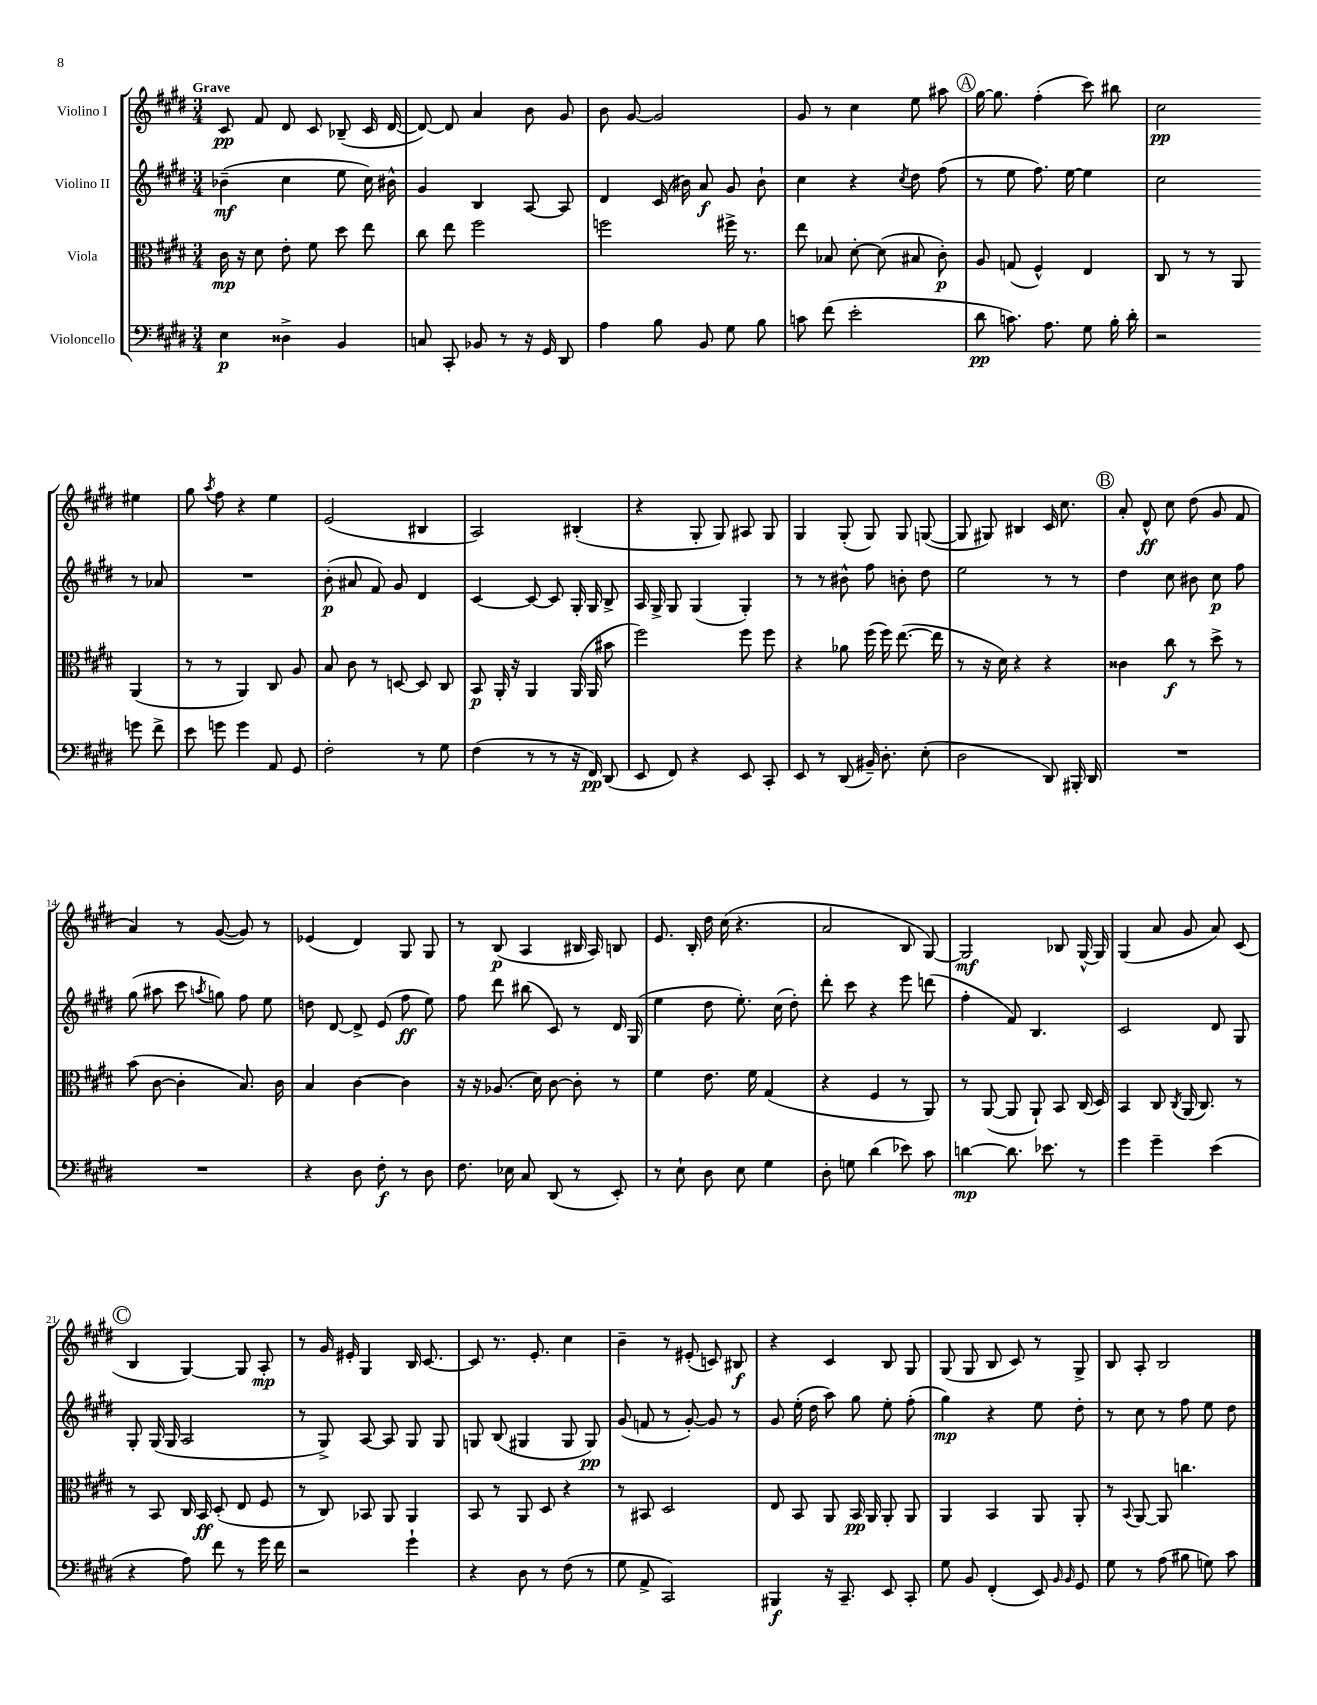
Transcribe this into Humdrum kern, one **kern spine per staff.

**kern	**dynam	**kern	**dynam	**kern	**dynam	**kern	**dynam
*part4	*part4	*part3	*part3	*part2	*part2	*part1	*part1
*staff4	*staff4	*staff3	*staff3	*staff2	*staff2	*staff1	*staff1
*I"Violoncello	*	*I"Viola	*	*I"Violino II	*	*I"Violino I	*
*clefF4	*	*clefC3	*	*clefG2	*	*clefG2	*
*k[f#c#g#d#]	*	*k[f#c#g#d#]	*	*k[f#c#g#d#]	*	*k[f#c#g#d#]	*
*M3/4	*	*M3/4	*	*M3/4	*	*M3/4	*
=1	=1	=1	=1	=1	=1	=1	=1
!	!	!	!	!	!	!LO:TX:a:B:t=Grave	!
4E\	p	16c#\	mp	(4b-X~\	mf	8c#/	pp
.	.	16r	.	.	.	.	.
.	.	8d#\	.	.	.	8f#/	.
4D##X^\	.	8e'\	.	4cc#\	.	8d#/	.
.	.	8f#\	.	.	.	8c#/	.
4BB/	.	8dd#\	.	8ee\	.	(8B-X~/	.
.	.	8ee\	.	16cc#\)	.	16c#/	.
.	.	.	.	16b#X^^\	.	[16d#/	.
=2	=2	=2	=2	=2	=2	=2	=2
8Cn/	.	8cc#\	.	4g#/	.	8d#/_)	.
8CC#'/	.	8ee\	.	.	.	8d#/]	.
8BB-X/	.	2ff#\	.	4B/	.	4a/	.
8r	.	.	.	.	.	.	.
16r	.	.	.	[8A/	.	8b\	.
16GG#/	.	.	.	.	.	.	.
8DD#/	.	.	.	8A/]	.	8g#/	.
=3	=3	=3	=3	=3	=3	=3	=3
4A\	.	2ffn\	.	4d#/	.	8b\	.
.	.	.	.	.	.	[8g#/	.
8B\	.	.	.	(16c#/	.	2g#/]	.
.	.	.	.	16b#X\)	.	.	.
8BB/	.	.	.	8a/	f	.	.
8G#\	.	16ff#X^\	.	8g#/	.	.	.
.	.	8.r	.	.	.	.	.
8B\	.	.	.	8b#`\	.	.	.
=4	=4	=4	=4	=4	=4	=4	=4
8cn\	.	8ee\	.	4cc#\	.	8g#/	.
(8f#\	.	8B-X/	.	.	.	8r	.
2e'\	.	[8d#'\	.	4r	.	4cc#\	.
.	.	(8d#\]	.	.	.	.	.
.	.	.	.	8qcc#/	.	.	.
.	.	8B#X/	.	8dd#\	.	8ee\	.
.	.	8c#'\)	p	(8ff#\	.	8aa#X\	.
!!LO:REH:place=s1:t=A
=5	=5	=5	=5	=5	=5	=5	=5
8d#\	pp	8A/	.	8r	.	[16gg#\	.
.	.	.	.	.	.	8.gg#\]	.
8.cn\)	.	(8Gn/	.	8ee\	.	.	.
.	.	4F#^^/)	.	8.ff#\)	.	(4ff#'\	.
8.A\	.	.	.	.	.	.	.
.	.	.	.	[16ee\	.	.	.
8G#\	.	4E/	.	4ee\]	.	8ccc#\)	.
16B'\	.	.	.	.	.	8bb#X\	.
16d#'\	.	.	.	.	.	.	.
=6	=6	=6	=6	=6	=6	=6	=6
2r	.	8C#/	.	2cc#\	.	2cc#\	pp
.	.	8r	.	.	.	.	.
.	.	8r	.	.	.	.	.
.	.	8AA/	.	.	.	.	.
8gn\	.	(4AA/	.	8r	.	4ee#X\	.
8f#^\	.	.	.	8a-X/	.	.	.
!!LO:LB:g=z
=7	=7	=7	=7	=7	=7	=7	=7
8e\	.	8r	.	2.r	.	8gg#\	.
.	.	.	.	.	.	8qaa/	.
8gn\	.	8r	.	.	.	8ff#\	.
4g\	.	4AA/)	.	.	.	4r	.
8AA/	.	8C#/	.	.	.	4ee\	.
8GG#/	.	8A/	.	.	.	.	.
=8	=8	=8	=8	=8	=8	=8	=8
2F#'\	.	8B/	.	(8b'\	p	(2e/	.
.	.	8c#\	.	8a#X/	.	.	.
.	.	8r	.	8f#/)	.	.	.
.	.	[8Dn/	.	8g#/	.	.	.
8r	.	8D/]	.	4d#/	.	4B#X/	.
8G#\	.	8C#/	.	.	.	.	.
=9	=9	=9	=9	=9	=9	=9	=9
(4F#\	.	8BB/	p	[4c#/	.	2A/)	.
.	.	16AA'/	.	.	.	.	.
.	.	16r	.	.	.	.	.
8r	.	4AA/	.	8c#/_	.	.	.
8r	.	.	.	8c#/]	.	.	.
16r	.	(16AA/	.	16G#'/	.	(4B#X'/	.
16FF#/)	pp	16AA/	.	16G#/	.	.	.
(8DD#/	.	8b#X\	.	8B^/	.	.	.
=10	=10	=10	=10	=10	=10	=10	=10
8EE/	.	2ff#\)	.	16A/	.	4r	.
.	.	.	.	16G#^/	.	.	.
8FF#/)	.	.	.	8G#/	.	.	.
4r	.	.	.	(4G#/	.	8G#'/	.
.	.	.	.	.	.	8G#/)	.
8EE/	.	8ff#\	.	4G#'/)	.	8A#X/	.
8CC#'/	.	8ff#\	.	.	.	8G#/	.
=11	=11	=11	=11	=11	=11	=11	=11
8EE/	.	4r	.	8r	.	4G#/	.
8r	.	.	.	8r	.	.	.
(8DD#/	.	8a-X\	.	8b#X^^\	.	(8G#'/	.
16BB#X~/)	.	(16ff#\	.	8ff#\	.	8G#/)	.
8.D#'\	.	16ff#\)	.	.	.	.	.
.	.	([8.ee\	.	8bn'\	.	8G#/	.
(8E'\	.	.	.	8dd#\	.	([8Gn/	.
.	.	16ee\]	.	.	.	.	.
=12	=12	=12	=12	=12	=12	=12	=12
2D#\	.	8r	.	2ee\	.	8G/]	.
.	.	16r	.	.	.	8G#X/)	.
.	.	16d#\)	.	.	.	.	.
.	.	4r	.	.	.	4B#X/	.
8DD#/)	.	4r	.	8r	.	16c#/	.
.	.	.	.	.	.	8.cc#\	.
16BBB#X'/	.	.	.	8r	.	.	.
16DD#/	.	.	.	.	.	.	.
!!LO:REH:place=s1:t=B
=13	=13	=13	=13	=13	=13	=13	=13
2.r	.	4c##X\	.	4dd#\	.	8a'/	.
.	.	.	.	.	.	8d#^^/	ff
.	.	8cc#\	f	8cc#\	.	8cc#\	.
.	.	8r	.	8b#X\	.	(8dd#\	.
.	.	8dd#^\	.	8cc#\	p	8g#/	.
.	.	8r	.	8ff#\	.	8f#/	.
!!LO:LB:g=z
=14	=14	=14	=14	=14	=14	=14	=14
2.r	.	(8b\	.	(8gg#\	.	4a/)	.
.	.	[8c#\	.	8aa#X\	.	.	.
.	.	4c#'\]	.	8ccc#\	.	8r	.
.	.	.	.	8qaan/	.	.	.
.	.	.	.	8ggn\)	.	([8g#/	.
.	.	8.B/)	.	8ff#\	.	8g#/])	.
.	.	.	.	8ee\	.	8r	.
.	.	16c#\	.	.	.	.	.
=15	=15	=15	=15	=15	=15	=15	=15
4r	.	4B/	.	8ddn\	.	(4e-X/	.
.	.	.	.	[8d#/	.	.	.
8D#\	.	[4c#\	.	8d#^/]	.	4d#/)	.
8F#'\	f	.	.	(8e/	.	.	.
8r	.	4c#\]	.	8ff#\	ff	8G#/	.
8D#\	.	.	.	8ee\)	.	8G#/	.
=16	=16	=16	=16	=16	=16	=16	=16
8.F#\	.	16r	.	8ff#\	.	8r	.
.	.	16r	.	.	.	.	.
.	.	(8.A-X/	.	8ddd#\	.	(8B/	p
16E-X\	.	.	.	.	.	.	.
8C#/	.	.	.	(8bb#X\	.	4A/	.
.	.	16d#\)	.	.	.	.	.
(8DD#/	.	[8c#\	.	8c#/)	.	.	.
8r	.	8c#'\]	.	8r	.	16B#X/	.
.	.	.	.	.	.	16A/)	.
8EE'/)	.	8r	.	16d#/	.	8Bn/	.
.	.	.	.	(16G#/	.	.	.
=17	=17	=17	=17	=17	=17	=17	=17
8r	.	4f#\	.	4ee\	.	8.e/	.
8E`\	.	.	.	.	.	.	.
.	.	.	.	.	.	16B'/	.
8D#\	.	8.e\	.	8dd#\	.	16dd#\	.
.	.	.	.	.	.	(16cc#\	.
8E\	.	.	.	8.ee'\)	.	4.r	.
.	.	16f#\	.	.	.	.	.
4G#\	.	(4G#/	.	.	.	.	.
.	.	.	.	(16cc#\	.	.	.
.	.	.	.	8dd#'\)	.	.	.
=18	=18	=18	=18	=18	=18	=18	=18
8D#'\	.	4r	.	8ddd#'\	.	2a/	.
8Gn\	.	.	.	8ccc#\	.	.	.
(4d#\	.	4F#/	.	4r	.	.	.
8e-X\)	.	8r	.	8eee\	.	8B/	.
8c#\	.	8AA/)	.	(8dddn\	.	[8G#/)	.
=19	=19	=19	=19	=19	=19	=19	=19
[4dn\	mp	8r	.	4ff#'\	.	2G#/]	mf
.	.	([8AA/	.	.	.	.	.
8.d\]	.	8AA/]	.	8f#/)	.	.	.
.	.	8AA`/)	.	4.B/	.	.	.
8.e-X\	.	.	.	.	.	.	.
.	.	8BB/	.	.	.	8B-X/	.
8r	.	(16C#/	.	.	.	[16G#^^/	.
.	.	16D#/)	.	.	.	16G#/]	.
=20	=20	=20	=20	=20	=20	=20	=20
4g#\	.	4BB/	.	2c#/	.	(4G#/	.
4g#~\	.	8C#/	.	.	.	8a/	.
.	.	8qC#/	.	.	.	.	.
.	.	(16AA/	.	.	.	8g#/	.
.	.	8.C#/)	.	.	.	.	.
(4e\	.	.	.	8d#/	.	8a/)	.
.	.	8r	.	8G#/	.	(8c#/	.
!!LO:LB:g=z
!!LO:REH:place=s1:t=C
=21	=21	=21	=21	=21	=21	=21	=21
4r	.	8r	.	8G#'/	.	4B/	.
.	.	8BB/	.	(16G#/	.	.	.
.	.	.	.	16G#/	.	.	.
8A\)	.	16C#/	.	2A/	.	[4G#/)	.
.	.	16BB/	ff	.	.	.	.
8f#\	.	(8D#'/	.	.	.	.	.
8r	.	8E/	.	.	.	8G#/]	.
16g#\	.	8F#/	.	.	.	8A'/	mp
16f#\	.	.	.	.	.	.	.
=22	=22	=22	=22	=22	=22	=22	=22
2r	.	8r	.	8r	.	8r	.
.	.	8C#/)	.	8G#^/)	.	16g#/	.
.	.	.	.	.	.	16e#X'/	.
.	.	8BB-X/	.	[8A/	.	4G#/	.
.	.	8AA/	.	8A/]	.	.	.
4g#`\	.	4AA/	.	8G#/	.	16B/	.
.	.	.	.	.	.	[8.c#/	.
.	.	.	.	8G#/	.	.	.
=23	=23	=23	=23	=23	=23	=23	=23
4r	.	8BB/	.	8Gn/	.	8c#/]	.
.	.	8r	.	(8B/	.	8.r	.
8D#\	.	8AA/	.	4G#X/	.	.	.
.	.	.	.	.	.	8.e'/	.
8r	.	8D#/	.	.	.	.	.
(8F#\	.	4r	.	8G#/	.	4cc#\	.
8r	.	.	.	8G#/)	pp	.	.
=24	=24	=24	=24	=24	=24	=24	=24
8G#\	.	8r	.	(8g#/	.	4b~\	.
8AA^/	.	8BB#X/	.	8fn/	.	.	.
2CC#/)	.	2D#/	.	8r	.	8r	.
.	.	.	.	[8g#'/)	.	(8e#X'/	.
.	.	.	.	8g#/]	.	8cn/)	.
.	.	.	.	8r	.	8B#X/	f
=25	=25	=25	=25	=25	=25	=25	=25
4BBB#X/	f	8E/	.	8g#/	.	4r	.
.	.	8BB/	.	(16ee'\	.	.	.
.	.	.	.	16dd#\	.	.	.
16r	.	8AA/	.	8aa\)	.	4c#/	.
8.CC#~/	.	.	.	.	.	.	.
.	.	16BB/	pp	8gg#\	.	.	.
.	.	16AA/	.	.	.	.	.
8EE/	.	8AA'/	.	8ee'\	.	8B/	.
8CC#'/	.	8AA/	.	(8ff#'\	.	8G#/	.
=26	=26	=26	=26	=26	=26	=26	=26
8G#\	.	4AA/	.	4gg#\)	mp	(8G#/	.
8BB/	.	.	.	.	.	8G#/	.
(4FF#'/	.	4BB/	.	4r	.	8B/	.
.	.	.	.	.	.	8c#/)	.
8EE/)	.	8AA/	.	8ee\	.	8r	.
16qqBB/	.	.	.	.	.	.	.
16qqBB/	.	.	.	.	.	.	.
8GG#/	.	8AA'/	.	8dd#'\	.	8G#^/	.
=27	=27	=27	=27	=27	=27	=27	=27
8G#\	.	8r	.	8r	.	8B/	.
.	.	8qqBB/	.	.	.	.	.
8r	.	[8AA/	.	8cc#\	.	8A'/	.
(8A\	.	8AA/]	.	8r	.	2B/	.
8B#X\	.	4.ccn\	.	8ff#\	.	.	.
8Gn\)	.	.	.	8ee\	.	.	.
8c#\	.	.	.	8dd#\	.	.	.
==	==	==	==	==	==	==	==
*-	*-	*-	*-	*-	*-	*-	*-
